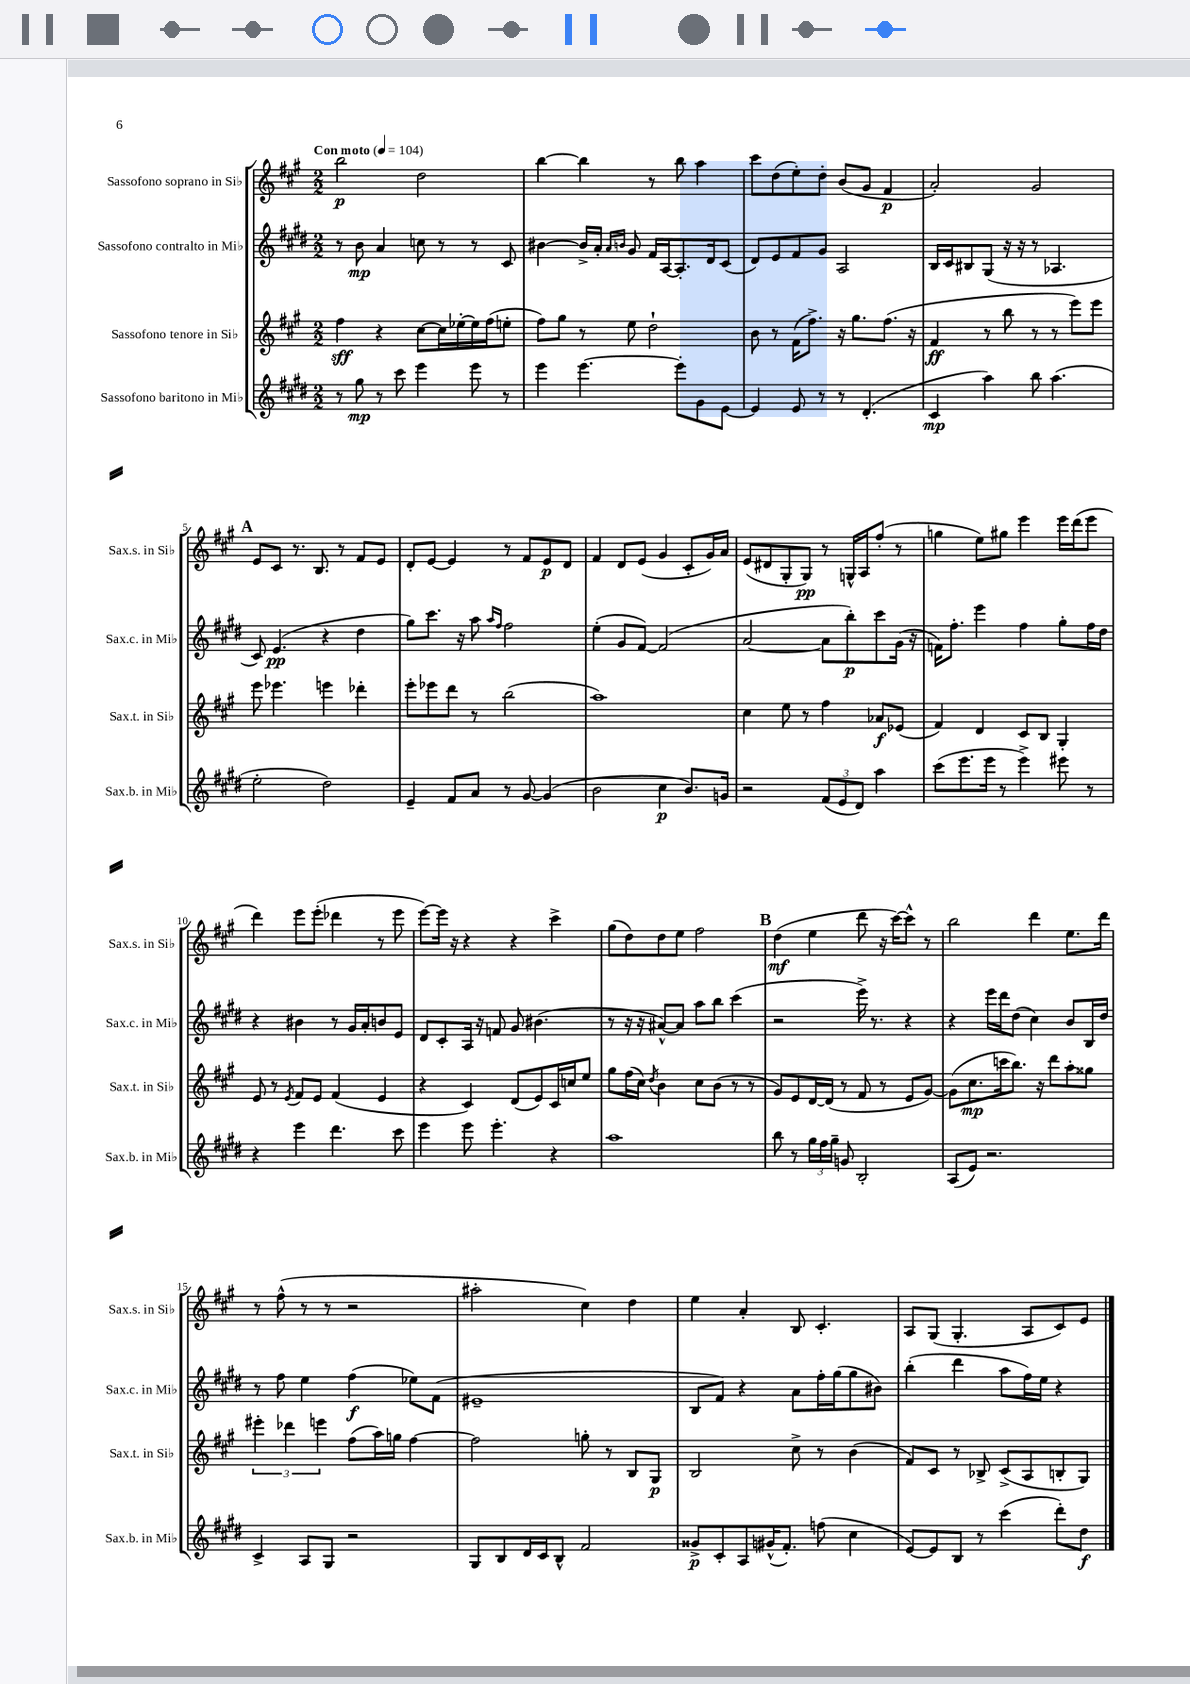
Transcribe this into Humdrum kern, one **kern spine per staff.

**kern	**kern	**kern	**kern
*staff4	*staff3	*staff2	*staff1
*clefG2	*clefG2	*clefG2	*clefG2
*k[f#c#g#d#]	*k[f#c#g#]	*k[f#c#g#d#]	*k[f#c#g#]
*M2/2	*M2/2	*M2/2	*M2/2
*MM104	*MM104	*MM104	*MM104
8r	4ff#\	8r	2bb\
8gg#\	.	8b\	.
8r	4r	4a/	.
8ccc#\	.	.	.
4eee\	[8cc#\L	8cc\	2dd\
.	16cc#\]L	8r	.
.	[16ee-'\	.	.
8eee\	16ee-\]	8r	.
.	(16ff#\J	.	.
8r	8ee'\J	8c#/	.
=	=	=	=
4eee\	8ff#\L)	[4b#\	[4bb\
.	8gg#\J	.	.
[4.eee\	8r	16b#^/]LL	4bb\]
.	.	16a'/JJ	.
.	.	16qqa/LL	.
.	.	16qqb/JJ	.
.	8ee\	8g#/	.
.	2dd`\	16f#/LL	8r
.	.	[16A/J	.
8eee'\]L	.	8.A'/]	8bb\
8g#\	.	.	4aa\
.	.	16d#/k	.
[8e\J	.	(8c#/J	.
=	=	=	=
4e/]	8b\	8d#/L)	8ccc#\L
.	8r	8e/	(8dd\
8e/	(16f#\LK	8f#/	8ee'\)
.	8.ff#^\J)	.	.
8r	.	8g#/J	8dd'\J
8r	16r	2A/	(8b/L
.	8.gg#\L	.	.
(4.d#'/	.	.	8g#/J
.	(8.ff#\J	.	4f#/
.	16r	.	.
=	=	=	=
4c#/	4f#/	16B/LL	2a'/)
.	.	16c#/J	.
.	.	8B#/	.
4aa\)	8r	(8G#/J	.
.	8bb\	16r	.
.	.	16r	.
8bb\	8r	8r	2g#/
(4.aa\	8r	4.A-/	.
.	8eee\L)	.	.
.	8eee\J	.	.
=	=	=	=
2ee'\	8eee\	8c#/)	8e/L
.	4.eee-\	(4.e/	8c#/J
.	.	.	8.r
.	.	.	8.B/
2dd#\)	4eee\	4r	.
.	.	.	8r
.	4ddd-'\	4dd#\	8f#/L
.	.	.	8e/J
=	=	=	=
4e~/	8eee'\L	8gg#\L)	8d'/L
.	8eee-\	8.ccc#\J	[8e/J
8f#/L	8ddd\J	.	4e/]
.	.	16r	.
8a/J	8r	8aa\	.
.	.	16qqaa/LL	.
.	.	16qqff#/JJ	.
8r	(2bb\	2ff#\	8r
[8g#/	.	.	8f#/L
(4g#/]	.	.	8e/
.	.	.	8d/J
=	=	=	=
2b\	1aa)	(4ee'\	4f#/
.	.	8g#/L	8d/L
.	.	[8f#/J)	(8e/J
4cc#\	.	(2f#/]	4g#/
8.b/L)	.	.	8c#'/L
.	.	.	16g#/L)
16g/Jk	.	.	16a/JJ
=	=	=	=
2r	4cc#\	[2a/	(8e/L
.	.	.	8d#/
.	8ee\	.	8G#'/
.	8r	.	8G#/J)
(12f#/L	4ff#\	8a\]L	8r
12e/	.	.	.
.	.	8bb'\)	16G^^/LL
12d#/J)	.	.	.
.	.	.	16A/J
4aa\	8a-/L	8ccc#\	(8ff#'/J
.	(8e-/J	(16g#\Jk	8r
.	.	16r	.
=	=	=	=
(8ccc#\L	4f#/)	16f\LK)	4gg\
.	.	8.ff#'\J	.
8.eee\	.	.	.
.	4d/	4eee\	8ee\L)
16eee\Jk	.	.	.
8r	.	.	8gg#\J
4eee^\)	8c#/L	4ff#\	4eee\
.	8B/J	.	.
8eee#\	4G#'/	8gg#'\L	16eee\LL
.	.	.	(16ddd\J
8r	.	16ff#\L	8eee\J
.	.	16dd#\JJ	.
=	=	=	=
4r	8e/	4r	4ddd\)
.	8r	.	.
.	8qe/	.	.
4eee\	8f#/L	4b#\	8eee\L
.	8e/J	.	(8eee'\J
4.ddd#\	(4f#/	8r	4ddd-\
.	.	16g#/LL	.
.	.	16a'/J	.
.	4e/	8b/	8r
8ccc#\	.	8e/J	8eee\
=	=	=	=
4eee\	4r	8d#/L	[8eee\L)
.	.	8c#'/	16eee\]Jk
.	.	.	16r
8eee\	4c#/)	16A/Jk	4r
.	.	16r	.
4.eee'\	.	8f/	.
.	(8d/L	8g#/	4r
.	8e/)	(4.b#\	.
4r	16c#/L	.	4ccc#^\
.	16cc/J	.	.
.	8ee/J	.	.
=	=	=	=
1aa	8gg#\L	8r	(8gg#\L
.	(16ff#\L	16r	8dd\)
.	16cc#\JJ)	16r	.
.	8qdd/	.	.
.	4b\	[8a#^^/L)	8dd\
.	.	8a#/]J	8ee\J
.	8cc#\L	8aa\L	2ff#\
.	(8b\J	8bb\J	.
.	8r	(4ccc#\	.
.	8r	.	.
=	=	=	=
8bb\	8g#/L)	2r	(4dd\
8r	8e/	.	.
24gg#\LL	[16d/L	.	4ee\
24ff#\	.	.	.
.	(16d/]JJ	.	.
24gg#~\JJ	.	.	.
8g/	8r	.	.
2B'/	8f#/	16eee^\)	8ddd\
.	.	8.r	.
.	8r	.	16r
.	.	.	[16ccc#\LK)
.	8e/L	4r	8ccc#^^\]J
.	[8g#/J)	.	8r
=	=	=	=
(8A/L	(8g#\]L	4r	2bb\
8e/J)	8.cc#\	.	.
2.r	.	16eee\LL	.
.	16ccc\k	16ddd#\J	.
.	8.bb\J)	(8dd#\J	.
.	.	4cc#\)	4ddd\
.	16r	.	.
.	8ddd\L	.	.
.	8aa'\	8b/L	8.ee\L
.	8gg##\J	16B/L	.
.	.	16dd#/JJ	16ddd\Jk
=	=	=	=
4c#^/	6eee#'\	8r	8r
.	.	8ff#\	(8ff#^^\
.	6ddd-\	.	.
8A/L	.	4ee\	8r
.	6eee\	.	.
8G#/J	.	.	8r
2r	(8ff#\L	(4ff#\	2r
.	16aa\L)	.	.
.	16gg\JJ	.	.
.	[4ff#\	8ee-\L)	.
.	.	(8f#\J	.
=	=	=	=
8G#/L	2ff#\]	1e#~	2aa#'\
8B/	.	.	.
16d#/L	.	.	.
16c#/J	.	.	.
8B^^/J	.	.	.
2f#/	8gg'\	.	4cc#\)
.	8r	.	.
.	8B/L	.	4dd\
.	8G#/J	.	.
=	=	=	=
8g##^/L	2B/	8B/L	4ee\
8c#'/	.	8f#/J)	.
8A/	.	4r	4a'/
(16g#^^/K	.	.	.
8.f#'/J)	.	.	.
.	8cc#^\	8a\L	8B/
(8ff\	8r	16ff#'\L	4.c#'/
.	.	(16gg#\J	.
4cc#\	(4b\	8gg#\	.
.	.	8b#\J)	.
=	=	=	=
[8e/L)	8f#/L)	(4bb'\	8A/L
8e/]	8c#/J	.	(8G#/J
8B/J	8r	4ddd#\	4.G#'/
8r	8B-^/	.	.
(4ccc#\	(8c#^/L	8aa\L	.
.	8A/	16ff#\L)	8A/L
.	.	16ee\JJ	.
8ddd#'\L)	8B'/	4r	8c#/)
8dd#\J	8G#/J)	.	8e/J
==	==	==	==
*-	*-	*-	*-
